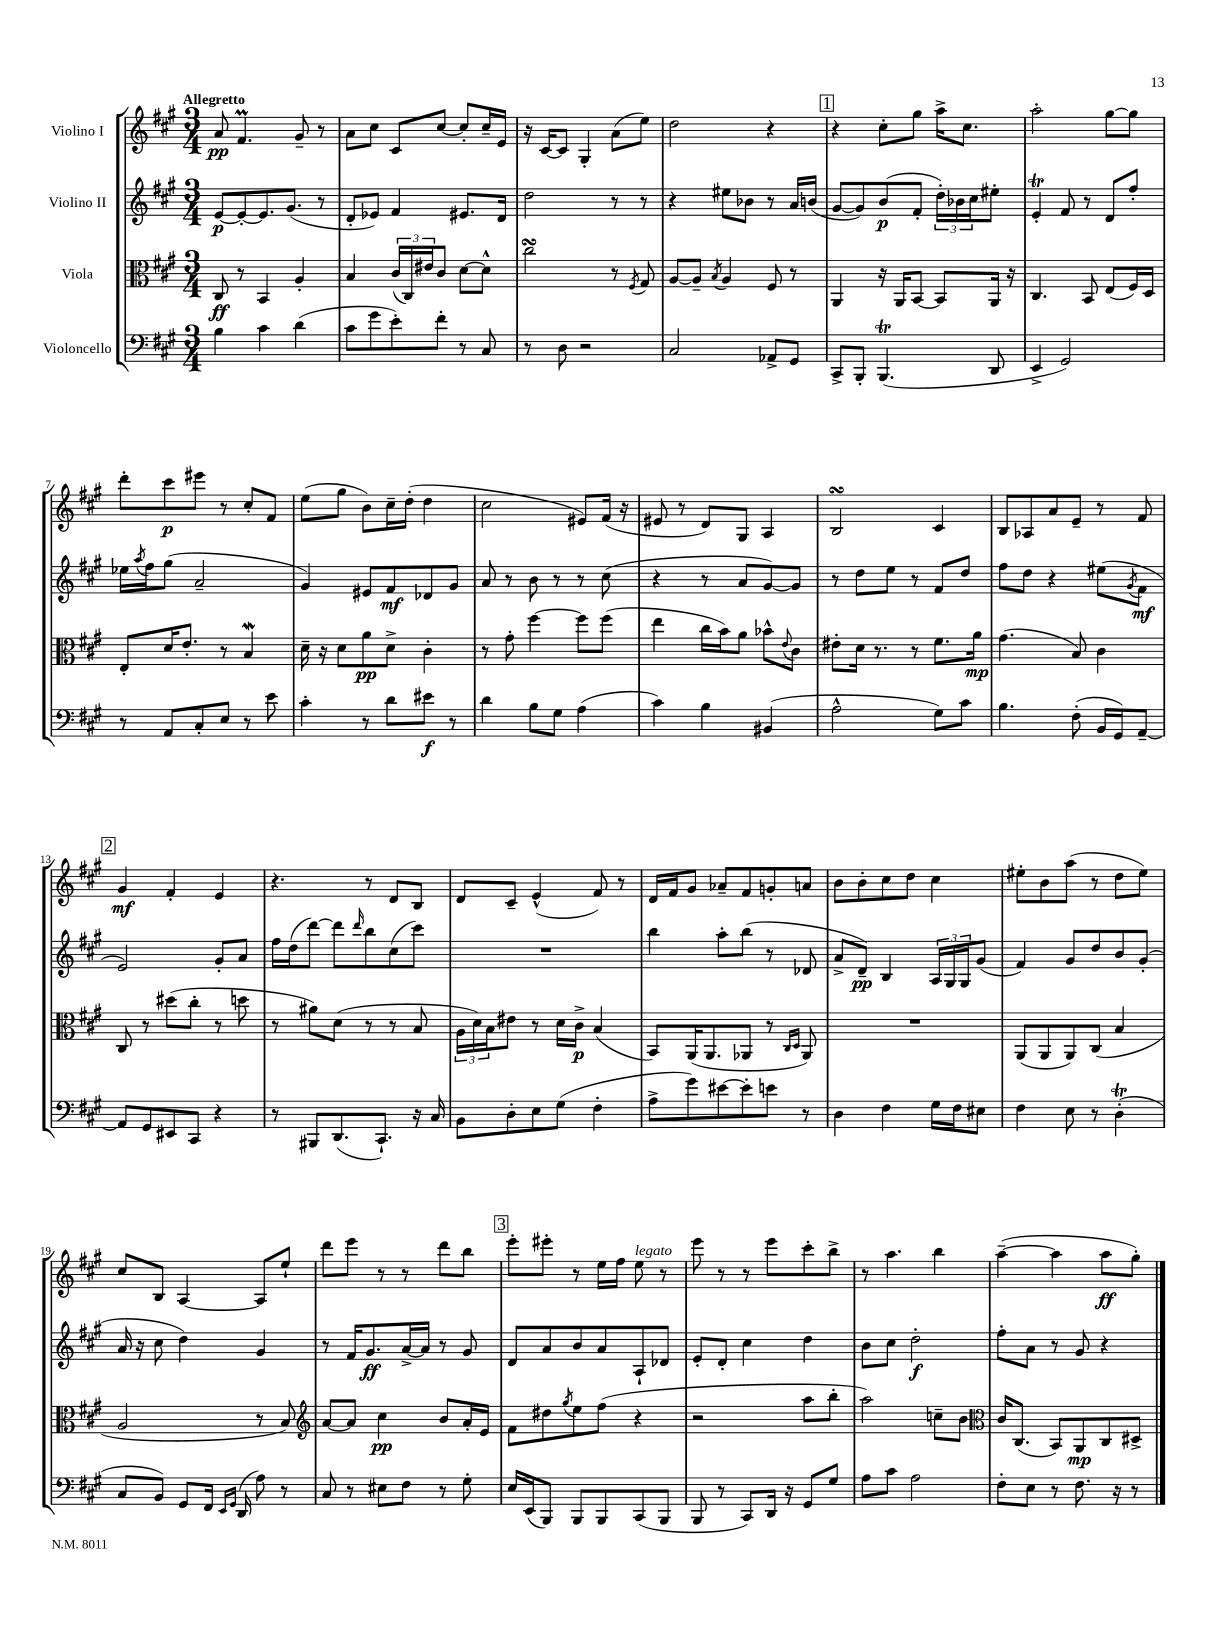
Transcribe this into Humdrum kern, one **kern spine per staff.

**kern	**kern	**kern	**kern
*staff4	*staff3	*staff2	*staff1
*clefF4	*clefC3	*clefG2	*clefG2
*k[f#c#g#]	*k[f#c#g#]	*k[f#c#g#]	*k[f#c#g#]
*M3/4	*M3/4	*M3/4	*M3/4
4B	8C#	[8e	8a
.	8r	8e'_	4.f#
4c#	4BB	8.e]	.
.	.	(8.g#	.
(4d	4A'	.	8g#~
.	.	8r	8r
=	=	=	=
8c#	4B	8d'	8a
8g#	.	8e-)	8cc#
8e')	(24c#	4f#	8c#
.	24C#)	.	.
.	24e#	.	.
8f#'	8c#	.	[8cc#
8r	[8d	8.e#	8cc#']
8C#	8d^^]	.	16cc#~
.	.	16d	16e
=	=	=	=
8r	2cc#	2dd	16r
.	.	.	[16c#
8D	.	.	8c#]
2r	.	.	4G#'
.	8r	8r	(8a
.	8qF#	.	.
.	8G#	8r	8ee)
=	=	=	=
2C#	[8A	4r	2dd
.	8A~]	.	.
.	8qB	.	.
.	4A	8ee#	.
.	.	8b-	.
8AA-^	8F#	8r	4r
8GG#	8r	16a	.
.	.	(16b	.
=	=	=	=
8CC#^	4AA	[8g#	4r
8BBB'	.	8g#])	.
(4.BBB	16r	(8b	8cc#'
.	16AA	.	.
.	[8BB	8f#'	8gg#
.	8BB]	24dd')	16aa^
.	.	24b-	.
.	.	.	8.cc#
.	.	24cc#	.
8DD	16AA	8ee#'	.
.	16r	.	.
=	=	=	=
4EE^	4.C#	4e'	2aa'
2GG#)	.	8f#	.
.	8BB	8r	.
.	(8E	8d	[8gg#
.	16F#)	8ff#'	8gg#]
.	16D	.	.
=	=	=	=
8r	8E'	16ee-	8ddd'
.	.	8qaa	.
.	.	16ff#	.
8AA	16d	(8gg#	8ccc#
.	8.e'	.	.
8C#'	.	2a~	8eee#
8E	8r	.	8r
8r	4B	.	8cc#'
8e	.	.	8f#
=	=	=	=
4c#'	16d~	4g#)	(8ee
.	16r	.	.
.	8d	.	8gg#
8r	8a	8e#	8b)
8d	8d^	8f#	16cc#~
.	.	.	(16dd'
8e#	4c#'	8d-	4dd
8r	.	8g#	.
=	=	=	=
4d	8r	8a	2cc#
.	8g#'	8r	.
8B	[4ff#	8b	.
8G#	.	8r	.
(4A	8ff#]	8r	8e#)
.	(8ff#	(8cc#	(16f#
.	.	.	16r
=	=	=	=
4c#)	4ee	4r	8e#
.	.	.	8r
4B	16cc#	8r	8d)
.	16b)	.	.
.	8a	8a	8G#
(4BB#	8b-^^	[8g#)	4A
.	8qqe	.	.
.	8c#	8g#]	.
=	=	=	=
2A^^	8e#'	8r	2B
.	16d	8dd	.
.	8.r	.	.
.	.	8ee	.
.	8r	8r	.
8G#)	8.f#	8f#	4c#
8c#	.	8dd	.
.	16a	.	.
=	=	=	=
4.B	(4.g#	8ff#	8B
.	.	8dd	8A-
.	.	4r	8a
(8F#'	8B)	.	8e~
16BB	4c#	(8ee#	8r
16GG#)	.	.	.
.	.	8qg#	.
[8AA~	.	8f#	8f#
=	=	=	=
8AA]	8C#	2e)	4g#
8GG#	8r	.	.
8EE#	(8dd#	.	4f#'
8CC#	8cc#'	.	.
4r	8r	8g#'	4e
.	8dd	8a	.
=	=	=	=
8r	8r	16ff#	4.r
.	.	(16dd	.
8BBB#	8a#)	[8ddd)	.
(8.DD	(8d	8ddd]	.
.	.	16qqddd	.
.	8r	8bb	8r
8.CC#`)	.	.	.
.	8r	(8cc#	8d
16r	8B	8ccc#)	8B
16C#	.	.	.
=	=	=	=
8BB	24A	2.r	8d
.	24d)	.	.
.	24B	.	.
8D'	8e#	.	8c#~
8E	8r	.	(4e^^
(8G#	16d	.	.
.	16c#^	.	.
4F#'	(4B	.	8f#)
.	.	.	8r
=	=	=	=
8A^	8BB)	4bb	16d
.	.	.	16f#
8g#)	(16AA	.	8g#
.	8.AA	.	.
[8e#	.	8aa'	8a-~
8e#']	8AA-	(8bb	8f#
8e	8r	8r	8g'
.	16qqC#	.	.
.	16qqD	.	.
8r	8AA-)	8d-	8a
=	=	=	=
4D	2.r	8a^	8b
.	.	8d~)	8b'
4F#	.	4B	8cc#
.	.	.	8dd
16G#	.	24A	4cc#
.	.	24G#	.
16F#	.	.	.
.	.	24G#	.
8E#	.	(8g#	.
=	=	=	=
4F#	(8AA	4f#)	8ee#'
.	8AA	.	8b
8E	8AA)	8g#	(8aa
8r	(8C#	8dd	8r
(4D'	4B	8b	8dd
.	.	(8g#'	8ee#)
=	=	=	=
8C#	2A	16a	8cc#
.	.	16r	.
8BB)	.	8cc#	8B
8GG#	.	4dd)	[4A
16FF#	.	.	.
16qqEE	.	.	.
16qqGG#	.	.	.
(16DD	.	.	.
8A)	8r	4g#	8A]
8r	8B)	.	8ee`
=	=	=	=
*	*clefG2	*	*
8C#	[8a	8r	8ddd
8r	8a]	16f#	8eee
.	.	8.g#	.
8E#	4cc#	.	8r
8F#	.	[16a^	8r
.	.	16a]	.
8r	8b	8r	8ddd
8G#'	16a'	8g#	8bb
.	16e	.	.
=	=	=	=
16E	8f#	8d	8eee'
(16EE	.	.	.
8BBB)	8dd#	8a	8eee#'
.	8qgg#	.	.
8BBB	8ee	8b	8r
8BBB	(8ff#	8a	16ee
.	.	.	16ff#
(8CC#	4r	8A`	8ee
8BBB	.	8d-	8r
=	=	=	=
8BBB	2r	8e'	8eee
8r	.	8d'	8r
8CC#)	.	4cc#	8r
16DD	.	.	8eee
16r	.	.	.
8GG#	8aa	4dd	8ccc#'
8G#	8bb'	.	8bb^
=	=	=	=
8A	2aa)	8b	8r
8c#	.	8cc#	4.aa
2A	.	2dd'	.
.	8cc~	.	4bb
.	8b	.	.
=	=	=	=
*	*clefC3	*	*
8F#'	16c#	8ff#'	([4aa~
.	(8.C#	.	.
8E	.	8a	.
8r	8BB)	8r	4aa]
8.F#	8AA	8g#	.
.	8C#	4r	8aa
16r	.	.	.
8r	8D#^	.	8gg#')
==	==	==	==
*-	*-	*-	*-
